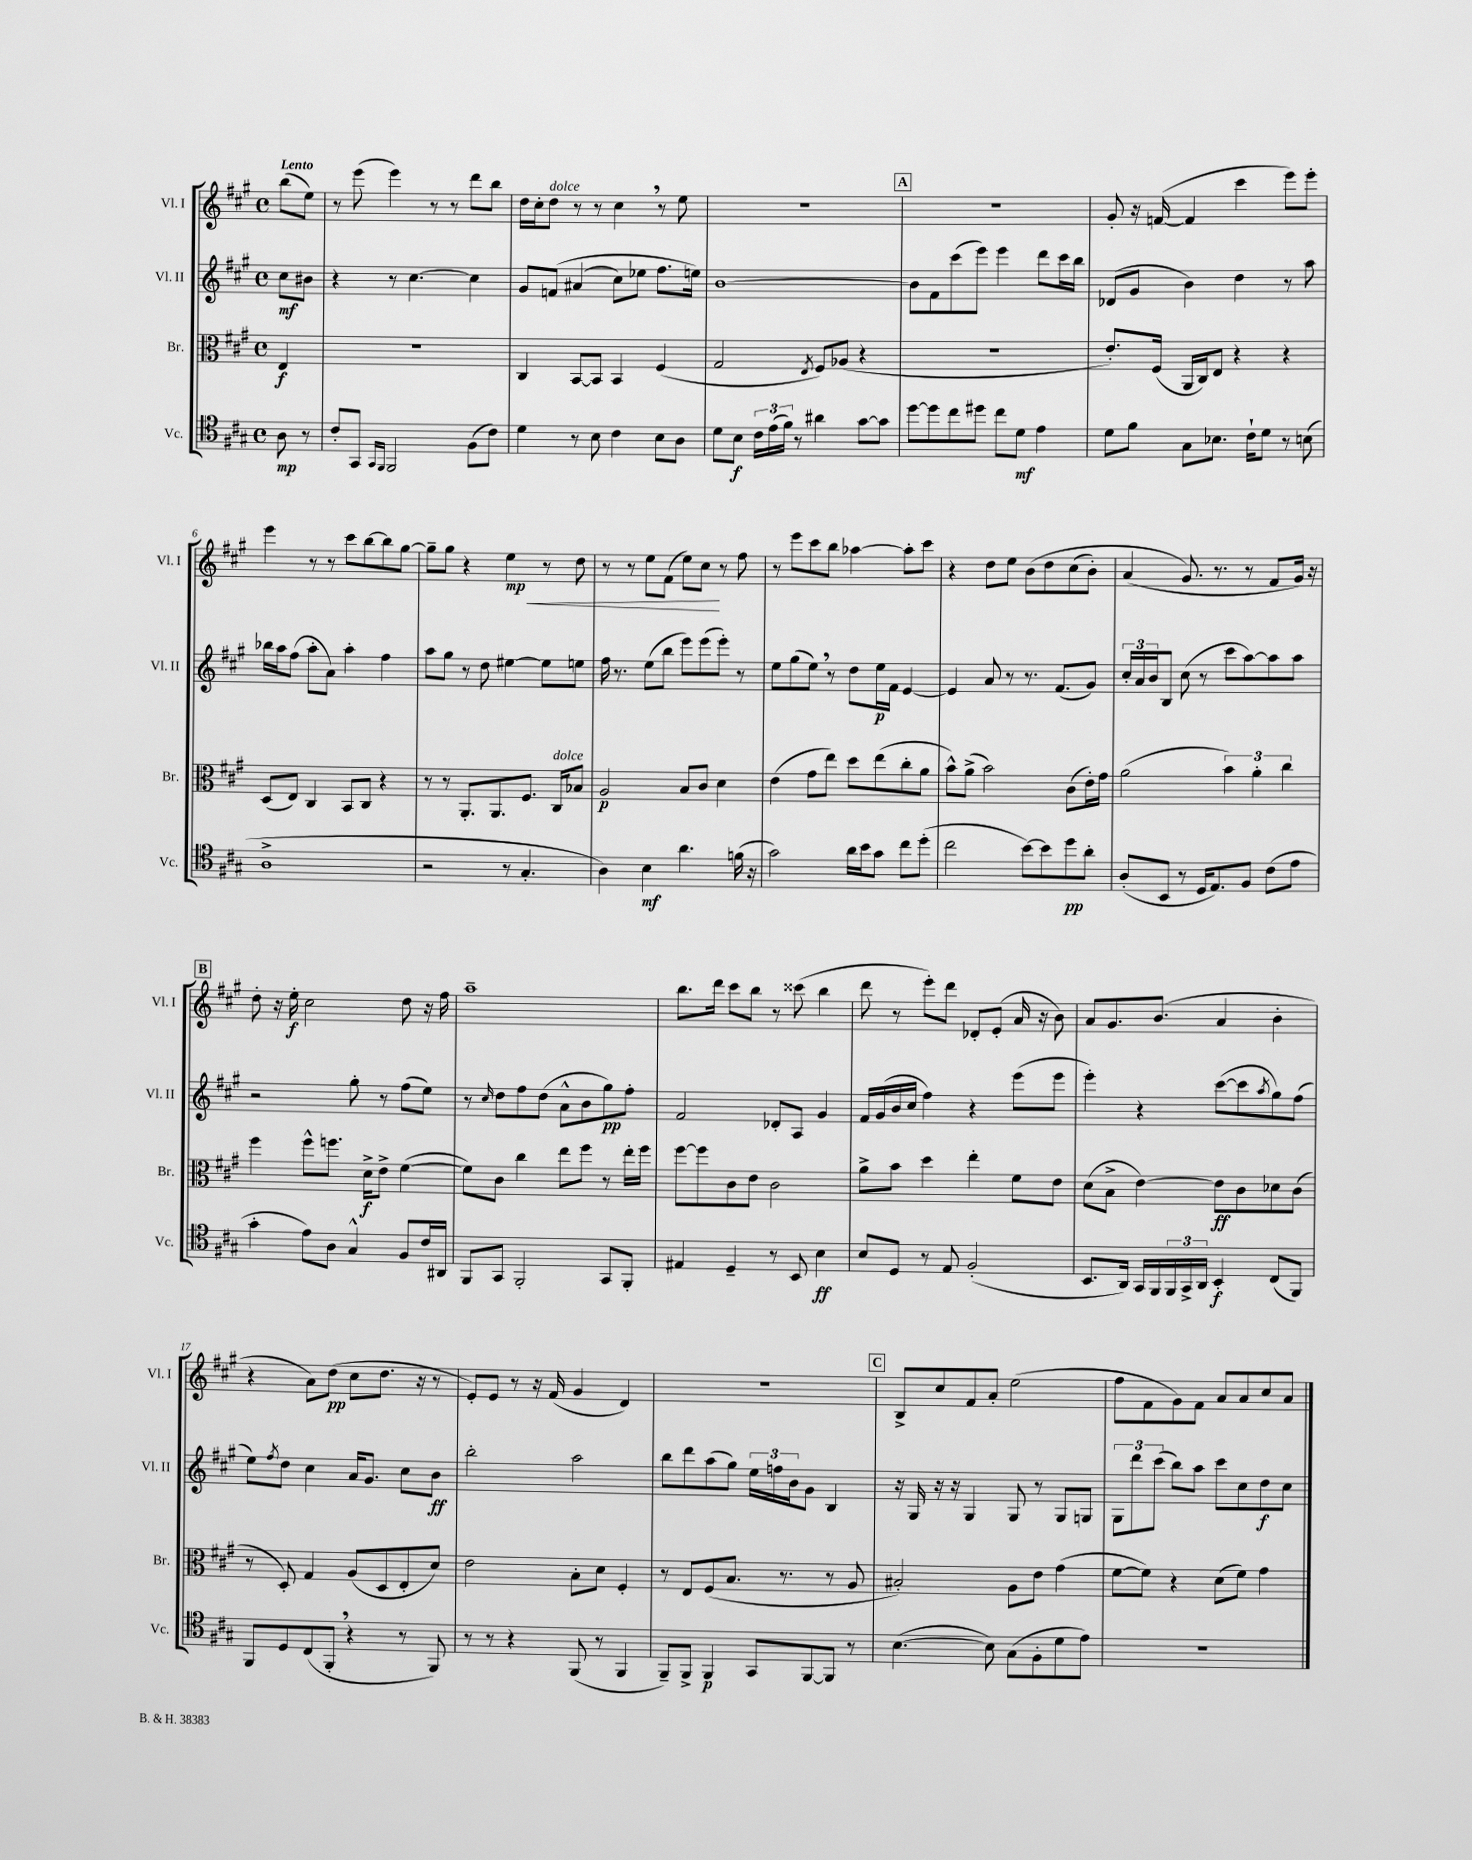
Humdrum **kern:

**kern	**dynam	**kern	**dynam	**kern	**dynam	**kern	**dynam
*part4	*part4	*part3	*part3	*part2	*part2	*part1	*part1
*staff4	*staff4	*staff3	*staff3	*staff2	*staff2	*staff1	*staff1
*I"Vc.	*	*I"Br.	*	*I"Vl. II	*	*I"Vl. I	*
*I'Vc.	*	*I'Br.	*	*I'Vl. II	*	*I'Vl. I	*
*clefC4	*	*clefC3	*	*clefG2	*	*clefG2	*
*k[f#c#g#]	*	*k[f#c#g#]	*	*k[f#c#g#]	*	*k[f#c#g#]	*
*M4/4	*	*M4/4	*	*M4/4	*	*M4/4	*
*met(c)	*	*met(c)	*	*met(c)	*	*met(c)	*
=	=	=	=	=	=	=	=
!	!	!	!	!	!	!LO:TX:a:B:t=Lento	!
8A\	mp	4E/	f	8cc#\L	mf	(8bb\L	.
8r	.	.	.	8b#X\J	.	8ee\J)	.
=1	=1	=1	=1	=1	=1	=1	=1
8c#'/L	.	1r	.	4r	.	8r	.
8GG#/J	.	.	.	.	.	(8eee\	.
16qqGG#/LL	.	.	.	.	.	.	.
16qqFF#/JJ	.	.	.	.	.	.	.
2FF#/	.	.	.	8r	.	4eee\)	.
.	.	.	.	[4.cc#\	.	.	.
.	.	.	.	.	.	8r	.
.	.	.	.	.	.	8r	.
(8F#\L	.	.	.	4cc#\]	.	8ddd\L	.
8c#\J)	.	.	.	.	.	8bb\J	.
=2	=2	=2	=2	=2	=2	=2	=2
4d\	.	4C#/	.	8g#/L	.	16dd\LL	.
.	.	.	.	.	.	16cc#'\J	.
!	!	!	!	!	!	!LO:TX:a:i:t=dolce	!
.	.	.	.	(8fn/J	.	8dd\J	.
8r	.	[8BB/L	.	(4a#X/	.	8r	.
8B\	.	8BB/J]	.	.	.	8r	.
4c#\	.	4BB/	.	8cc#\L)	.	4cc#,\	.
.	.	.	.	8ee-X\J	.	.	.
8B\L	.	(4F#/	.	8.ff#\L	.	8r	.
8A\J	.	.	.	.	.	8ee\	.
.	.	.	.	16een\Jk)	.	.	.
=3	=3	=3	=3	=3	=3	=3	=3
8d\L	.	2G#/	.	[1b	.	1r	.
8B\J	f	.	.	.	.	.	.
24c#\LL	.	.	.	.	.	.	.
(24e\	.	.	.	.	.	.	.
24f#\JJ)	.	.	.	.	.	.	.
8r	.	.	.	.	.	.	.
.	.	8qE/	.	.	.	.	.
4a#X\	.	8F#/L)	.	.	.	.	.
.	.	(8A-X/J	.	.	.	.	.
[8g#\L	.	4r	.	.	.	.	.
8g#\J]	.	.	.	.	.	.	.
!!LO:REH:place=s1:t=A
=4	=4	=4	=4	=4	=4	=4	=4
[8dd\L	.	1r	.	8b\L]	.	1r	.
8dd\]	.	.	.	8f#\	.	.	.
8cc#\	.	.	.	(8ccc#\	.	.	.
8dd#X\J	.	.	.	8eee\J)	.	.	.
8cc#\L	.	.	.	4eee\	.	.	.
8d\J	mf	.	.	.	.	.	.
4e\	.	.	.	8ddd\L	.	.	.
.	.	.	.	16ccc#\L	.	.	.
.	.	.	.	16bb\JJ	.	.	.
=5	=5	=5	=5	=5	=5	=5	=5
8d\L	.	8.e'/L)	.	(8d-X/L	.	8g#'/	.
8f#\J	.	.	.	8g#/J	.	16r	.
.	.	(16F#/Jk	.	.	.	([16fn/	.
8G#\L	.	16AA/LL	.	4b\)	.	4f/]	.
.	.	16C#/J)	.	.	.	.	.
8.B-X\J	.	8E/J	.	.	.	.	.
.	.	4r	.	4dd\	.	4ccc#\	.
16c#`\KL	.	.	.	.	.	.	.
8d\J	.	.	.	.	.	.	.
8r	.	4r	.	8r	.	8eee\L)	.
(8Bn\	.	.	.	8aa\	.	8eee'\J	.
!!LO:LB:g=z
=6	=6	=6	=6	=6	=6	=6	=6
1A^	.	(8D/L	.	16bb-X\LL	.	4eee\	.
.	.	.	.	16aa\J	.	.	.
.	.	8E/J)	.	(8ff#\J	.	.	.
.	.	4C#/	.	8aa'\L	.	8r	.
.	.	.	.	8a\J)	.	8r	.
.	.	8BB/L	.	4aa'\	.	8ccc#\L	.
.	.	8C#/J	.	.	.	[8bb\	.
.	.	4r	.	4ff#\	.	8bb\]	.
.	.	.	.	.	.	[8gg#\J	.
=7	=7	=7	=7	=7	=7	=7	=7
2r	.	8r	.	8aa\L	.	8gg#~\L]	.
.	.	8r	.	8gg#\J	.	8gg#\J	.
.	.	8.AA'/L	.	8r	.	4r	.
.	.	.	.	8dd\	.	.	.
.	.	8.AA/	.	.	.	.	.
!	!	!	!	!	!	!	!LO:HP:b
8r	.	.	.	[4ee#X\	.	4ee\	< mp
4.G#'/	.	8.F#/J	.	.	.	.	.
.	.	.	.	8ee#\L]	.	8r	.
!	!	!LO:TX:a:i:t=dolce	!	!	!	!	!
.	.	16C#/KL	.	.	.	.	.
.	.	8B-X/J	.	8een\J	.	8dd\	.
=8	=8	=8	=8	=8	=8	=8	=8
4A\)	.	2A/	p	16ff#\	.	8r	.
.	.	.	.	8.r	.	.	.
.	.	.	.	.	.	8r	.
4B\	mf	.	.	(8ee\L	.	8ee\L	.
.	.	.	.	8bb\J	.	(8f#\J	.
4.a\	.	8B/L	.	8eee\L)	.	8ee\L)	.
.	.	8c#/J	.	(8eee\	.	8cc#\J	.
.	.	4d\	.	8eee'\J)	.	8r	[
(16fn\	.	.	.	8r	.	8ff#\	.
16r	.	.	.	.	.	.	.
=9	=9	=9	=9	=9	=9	=9	=9
2g#\)	.	(4e\	.	8ee\L	.	8r	.
.	.	.	.	(8gg#\	.	8eee\L	.
.	.	8g#\L	.	8ee,\J)	.	8ccc#\	.
.	.	8ee\J)	.	8r	.	8bb\J	.
16a\LL	.	8dd\L	.	8dd\L	.	[4aa-X\	.
16b\J	.	.	.	.	.	.	.
8g#\J	.	(8ee\	.	16ee\L	p	.	.
.	.	.	.	16f#\JJ	.	.	.
8cc#\L	.	8cc#'\	.	[4e/	.	8aa-'\L]	.
(8dd'\J	.	8a\J	.	.	.	8ccc#\J	.
=10	=10	=10	=10	=10	=10	=10	=10
2cc#\	.	8b^^\L)	.	4e/]	.	4r	.
.	.	(8a^\J	.	.	.	.	.
.	.	2b\)	.	8a/	.	8dd\L	.
.	.	.	.	8r	.	8ee\J	.
[8b\L)	.	.	.	8.r	.	(8b\L	.
8b\]	.	.	.	.	.	8dd\	.
.	.	.	.	(8.f#/L	.	.	.
8dd\	pp	(8c#\L	.	.	.	(8cc#\	.
8a'\J	.	16e'\L)	.	8g#/J)	.	8b'\J)	.
.	.	16g#\JJ	.	.	.	.	.
=11	=11	=11	=11	=11	=11	=11	=11
(8A'/L	.	(2a\	.	24cc#'/LL	.	(4a/	.
.	.	.	.	24a/	.	.	.
.	.	.	.	24b/J	.	.	.
8BB/J	.	.	.	8B/J	.	.	.
8r	.	.	.	(8cc#\	.	8.g#/)	.
16D/KL	.	.	.	8r	.	.	.
8.E/)	.	.	.	.	.	8.r	.
.	.	6b\)	.	8ccc#\L	.	.	.
8F#/J	.	.	.	[8aa\)	.	8r	.
.	.	6a'\	.	.	.	.	.
(8c#\L	.	.	.	8aa\]	.	8f#/L	.
.	.	6cc#\	.	.	.	.	.
8e\J	.	.	.	8aa\J	.	16g#/Jk)	.
.	.	.	.	.	.	16r	.
!!LO:LB:g=z
!!LO:REH:place=s1:t=B
=12	=12	=12	=12	=12	=12	=12	=12
4g#'\	.	4ff#\	.	2r	.	8dd'\	.
.	.	.	.	.	.	16r	.
.	.	.	.	.	.	16ee'\	f
8e\L)	.	8ff#^^\L	.	.	.	2cc#\	.
8A\J	.	8.ffn\J	.	.	.	.	.
4G#^^/	.	.	.	8gg#'\	.	.	.
.	.	16d^\KL	f	.	.	.	.
.	.	8e^\J	.	8r	.	.	.
8F#/L	.	([4f#\	.	(8ff#\L	.	8dd\	.
16c#/L	.	.	.	8ee\J)	.	16r	.
16AA#X/JJ	.	.	.	.	.	16ff#\	.
=13	=13	=13	=13	=13	=13	=13	=13
8FF#/L	.	8f#\L])	.	8r	.	1aa~	.
.	.	.	.	16qqcc#/	.	.	.
8GG#/J	.	8c#\J	.	8dd\L	.	.	.
2FF#'/	.	4cc#\	.	8ff#\	.	.	.
.	.	.	.	(8dd\J	.	.	.
.	.	8ee\L	.	8a^^\L	.	.	.
.	.	8ff#\J	.	8b\	.	.	.
8GG#/L	.	8r	.	8gg#\)	pp	.	.
8FF#'/J	.	16ee'\LL	.	8ff#'\J	.	.	.
.	.	16ff#\JJ	.	.	.	.	.
=14	=14	=14	=14	=14	=14	=14	=14
4E#X/	.	[8ff#\L	.	2f#/	.	8.bb\L	.
.	.	8ff#\]	.	.	.	.	.
.	.	.	.	.	.	16ddd\Jk	.
4D~/	.	8c#\	.	.	.	8ccc#\L	.
.	.	8e\J	.	.	.	8bb\J	.
8r	.	2c#\	.	8d-X'/L	.	8r	.
8BB/	.	.	.	8A/J	.	(8ccc##X\	.
4B\	ff	.	.	4g#/	.	4bb\	.
=15	=15	=15	=15	=15	=15	=15	=15
8B/L	.	8a^\L	.	16f#/LL	.	8ddd\	.
.	.	.	.	(16g#/	.	.	.
8D/J	.	8b\J	.	16b/	.	8r	.
.	.	.	.	16cc#/JJ	.	.	.
8r	.	4dd\	.	4ff#\)	.	8eee'\L)	.
8E/	.	.	.	.	.	8ddd\J	.
(2F#'/	.	4ee'\	.	4r	.	8d-X'/L	.
.	.	.	.	.	.	(8e'/J	.
.	.	8f#\L	.	(8eee\L	.	16a/	.
.	.	.	.	.	.	16r	.
.	.	8e\J	.	8eee\J	.	8b\)	.
=16	=16	=16	=16	=16	=16	=16	=16
8.BB/L	.	(8d\L	.	4eee'\)	.	8a/L	.
.	.	8B^\J	.	.	.	8.g#/	.
16AA/Jk)	.	.	.	.	.	.	.
16GG#/LL	.	[4e\)	.	4r	.	.	.
16FF#/	.	.	.	.	.	(8.b/J	.
24FF#/	.	.	.	.	.	.	.
24GG#^/	.	.	.	.	.	.	.
24AA/JJ	.	.	.	.	.	.	.
4BB'/	f	8e\L]	ff	([8ccc#\L	.	4a/	.
.	.	8c#\	.	8ccc#\]	.	.	.
.	.	.	.	8qaa/	.	.	.
(8C#/L	.	8d-X\	.	8gg#\)	.	4b'\	.
8FF#/J)	.	(8c#\J	.	(8ff#\J	.	.	.
!!LO:LB:g=z
=17	=17	=17	=17	=17	=17	=17	=17
8FF#/L	.	8r	.	8ee\L)	.	4r	.
.	.	.	.	8qff#/	.	.	.
8D/	.	8D'/)	.	8dd\J	.	.	.
(8C#/	.	4G#/	.	4cc#\	.	8a\L)	.
8FF#',/J	.	.	.	.	.	(8dd\J	pp
4r	.	(8A/L	.	16a/KL	.	8cc#\L	.
.	.	.	.	8.g#/J	.	.	.
.	.	8D/	.	.	.	8.dd\J	.
8r	.	8E'/	.	8cc#\L	.	.	.
.	.	.	.	.	.	16r	.
8FF#/)	.	8d/J)	.	8b\J	ff	8r	.
=18	=18	=18	=18	=18	=18	=18	=18
8r	.	2e\	.	2bb'\	.	8e'/L)	.
8r	.	.	.	.	.	8e/J	.
4r	.	.	.	.	.	8r	.
.	.	.	.	.	.	16r	.
.	.	.	.	.	.	(16f#/	.
(8FF#/	.	8B'\L	.	2aa\	.	4g#/	.
8r	.	8d\J	.	.	.	.	.
4FF#/	.	4F#'/	.	.	.	4d/)	.
=19	=19	=19	=19	=19	=19	=19	=19
8FF#~/L)	.	8r	.	8bb\L	.	1r	.
8FF#^/J	.	8E/L	.	8ddd\	.	.	.
4FF#/	p	(8F#/	.	(8aa\	.	.	.
.	.	8.B/J	.	8gg#\J)	.	.	.
8GG#/L	.	.	.	24ee\LL	.	.	.
.	.	.	.	24ffn\	.	.	.
.	.	8.r	.	.	.	.	.
.	.	.	.	24b\J	.	.	.
[8FF#/	.	.	.	8g#\J	.	.	.
8FF#/J]	.	8r	.	4B/	.	.	.
8r	.	8A/	.	.	.	.	.
!!LO:REH:place=s1:t=C
=20	=20	=20	=20	=20	=20	=20	=20
([4.B\	.	2B#X'/)	.	16r	.	8B^/L	.
.	.	.	.	16G#/	.	.	.
.	.	.	.	16r	.	8cc#/	.
.	.	.	.	16r	.	.	.
.	.	.	.	4G#/	.	8f#/	.
8B\])	.	.	.	.	.	8a'/J	.
(8G#\L	.	8A\L	.	8G#/	.	(2ee\	.
8F#'\	.	8e\J	.	8r	.	.	.
8d\	.	(4g#\	.	8G#/L	.	.	.
8e\J)	.	.	.	8Gn/J	.	.	.
=21	=21	=21	=21	=21	=21	=21	=21
1r	.	[8f#\L	.	12G#\L	.	8ff#\L	.
.	.	.	.	12ddd\	.	.	.
.	.	8f#\J])	.	.	.	8f#\	.
.	.	.	.	(12ccc#\J	.	.	.
.	.	4r	.	8bb\L)	.	8g#\)	.
.	.	.	.	8aa\J	.	8f#\J	.
.	.	(8d\L	.	8ccc#\L	.	8a/L	.
.	.	8f#\J)	.	8cc#\	.	8a/	.
.	.	4g#\	.	8dd\	f	8cc#/	.
.	.	.	.	8cc#\J	.	8a/J	.
==	==	==	==	==	==	==	==
*-	*-	*-	*-	*-	*-	*-	*-
